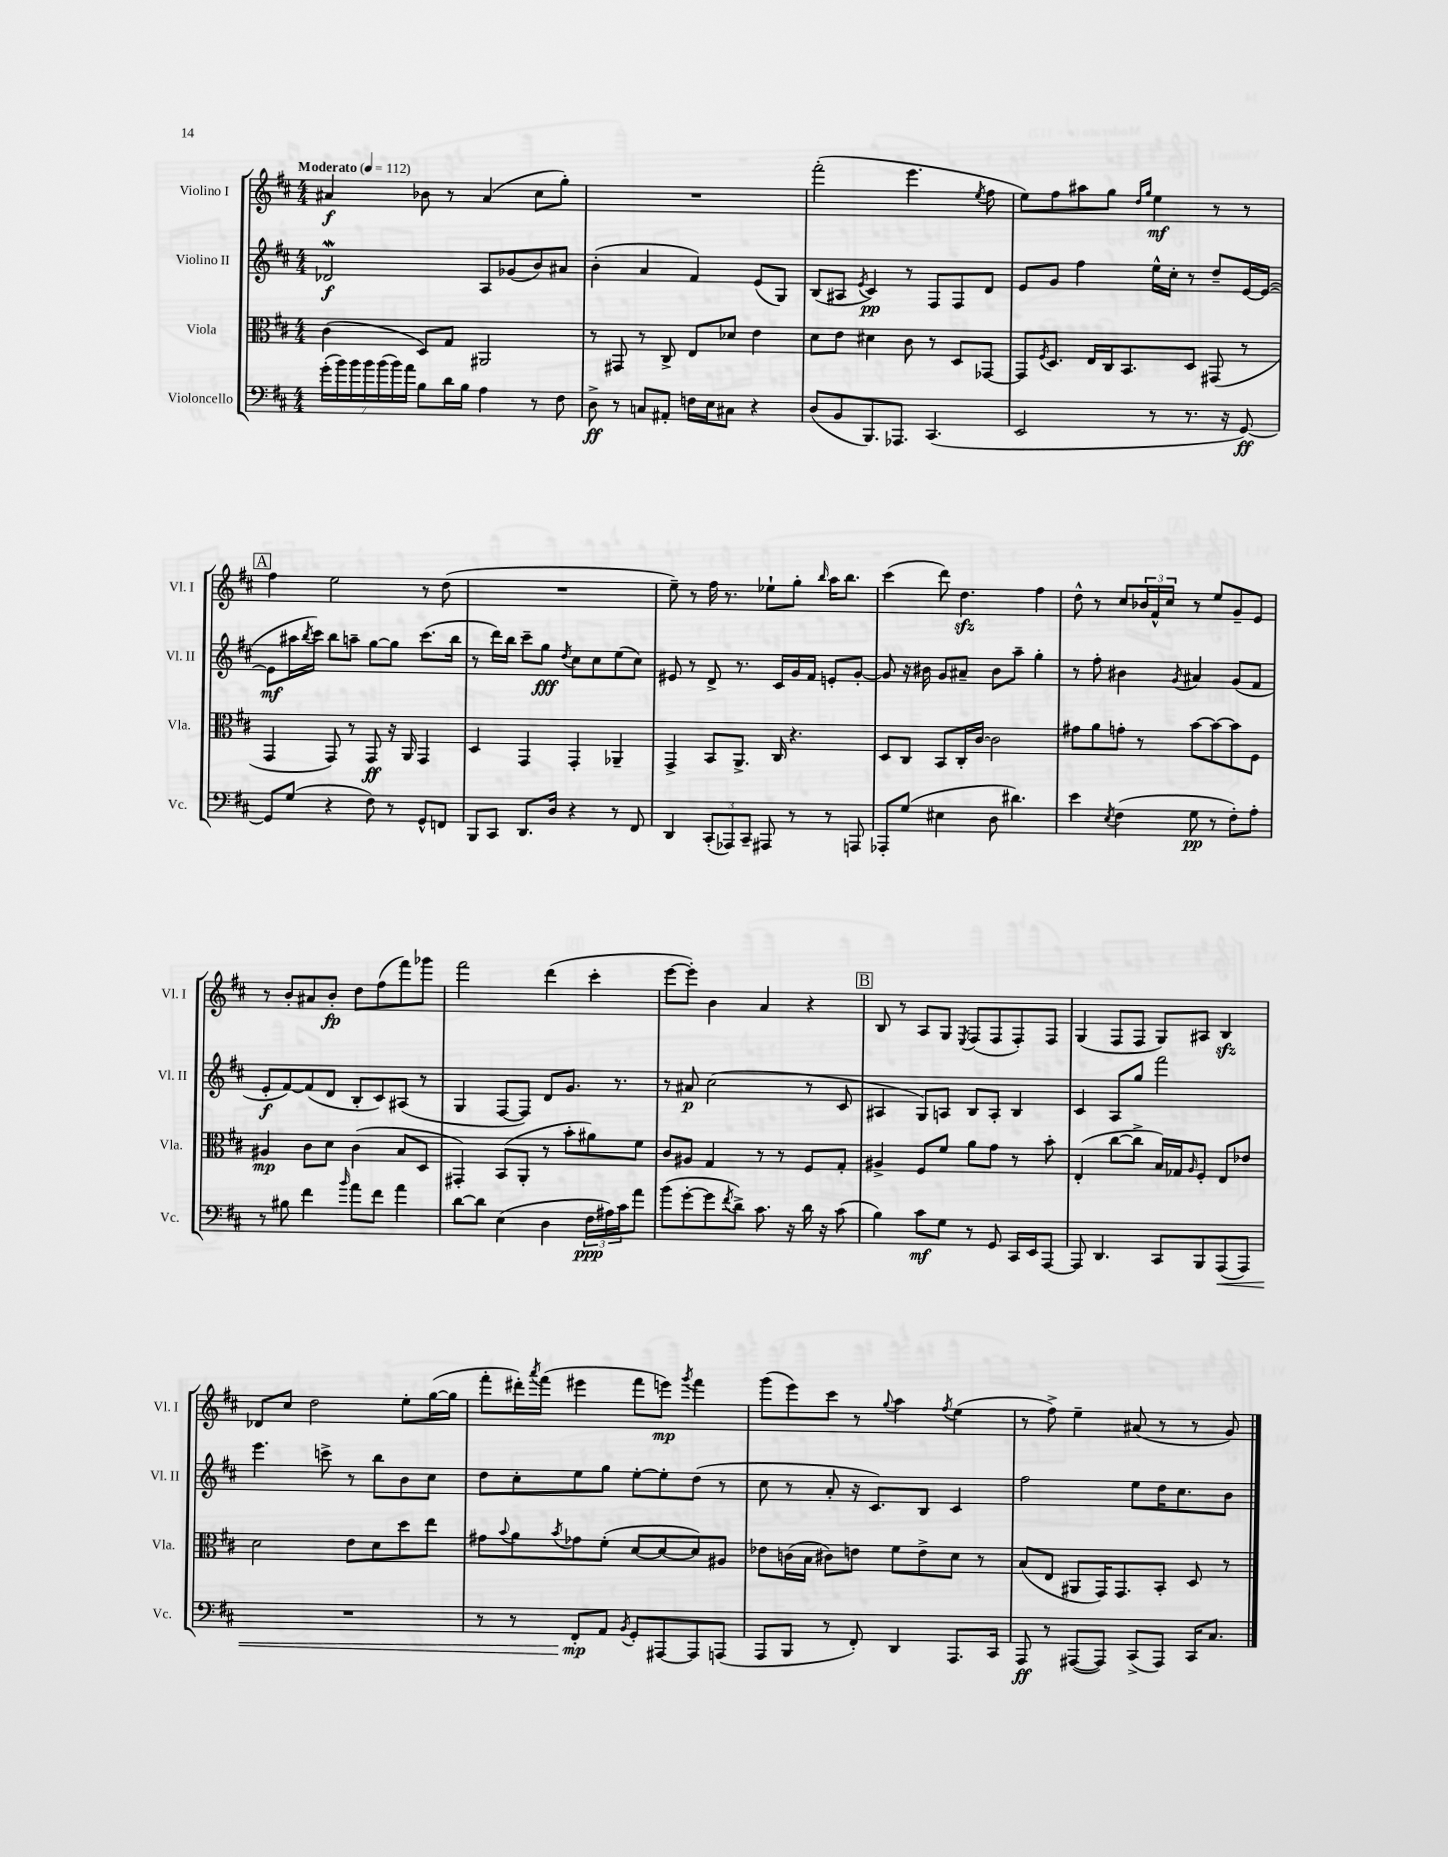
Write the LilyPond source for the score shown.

<<
\new StaffGroup <<
\new Staff = "s0" \with { instrumentName = "Violino I" shortInstrumentName = "Vl. I" } {
    \clef treble \key d \major \numericTimeSignature \time 4/4 \tempo "Moderato" 4 = 112
    ais'4\f bes'8 r8 ais'4( cis''8 g''8-.) |
    R1 |
    fis'''2-.( e'''4. \acciaccatura { e''8 } fis''8 |
    e''8) fis''8 ais''8 g''8 \grace { d''16 g''16 } e''4\mf r8 r8 |
    \mark \markup { \box "A" } fis''4 e''2 r8 d''8( |
    R1 |
    e''8--) r8 fis''16 r8. ees''8-! g''8-. \grace { b''16 } a''16 b''8. |
    cis'''4( d'''8) d''4.\sfz fis''4 |
    d''8-^ r8 cis''8 \tuplet 3/2 { bes'16 fis'16-^ cis''16 } r8 e''8 g'8-- e'8 |
    r8 b'8-. ais'8 b'8-.\fp d''8 fis''8( fis'''8) ges'''8 |
    fis'''2 d'''4( cis'''4-. |
    e'''8~ e'''8-.) b'4 a'4 r4 |
    \mark \markup { \box "B" } b8 r8 a8 g8 \acciaccatura { e8 } fis8( fis8 fis8-.) fis8 |
    g4( fis8 fis8 g8) ais8 b4\sfz |
    des'8 cis''8 d''2 e''8-. g''16~( g''16 |
    fis'''8-. dis'''16-.) \acciaccatura { a'''8 } fis'''16( eis'''4 fis'''8 e'''8\mp) \acciaccatura { g'''8 } fis'''4 |
    g'''8( e'''8) cis'''8 r8 \appoggiatura { g''8 } a''4 \acciaccatura { fis''8 } e''4( |
    r8 fis''8->) e''4-- ais'8( r8 r8 g'8) \bar "|." |
}
\new Staff = "s1" \with { instrumentName = "Violino II" shortInstrumentName = "Vl. II" } {
    \clef treble \key d \major \numericTimeSignature \time 4/4
    des'2\mordent\f a8 ges'8( b'8) ais'8 |
    b'4-.( a'4 fis'4) e'8( g8) |
    b8( ais8 \acciaccatura { e'8 } cis'4\pp) r8 fis8 fis8 d'8 |
    e'8 g'8 fis''4 e''16-^ cis''16-. r8 d''8-- e'16~ e'16~( |
    \mark \markup { \box "A" } e'8\mf ais''16 \acciaccatura { b''8 } cis'''16) b''8 a''8-- g''8~ g''8 cis'''8.( b''16 |
    r8 d'''16) b''16 cis'''8-- g''8\fff \acciaccatura { d''8 } cis''8 cis''8 e''8( cis''8) |
    eis'8 r8 d'8-> r8. cis'16 g'16 fis'16 e'8-. g'8~-. |
    g'8 r16 bis'16 g'8 ais'8-- bis'8 a''8-- g''4-. |
    r8 fis''8-. bis'4 \acciaccatura { g'8 } ais'4 g'8( fis'8 |
    e'8-.\f fis'8~) fis'8( d'8 b8-. cis'8) ais8( r8 |
    g4 fis8~ fis8) d'8 g'8. r8. |
    r8 ais'8\p cis''2( r8 cis'8 |
    \mark \markup { \box "B" } ais4 g8) a8 b8 a8-. b4 |
    cis'4 a8 g''8 fis'''2 |
    e'''4. c'''8-> r8 b''8 b'8 cis''8 |
    d''8 cis''8-. e''8 g''8 e''8~-. e''8-. d''8( r8 |
    cis''8 r8 a'8-. r16 cis'8.) b8 cis'4 |
    fis''2 e''8 d''16 cis''8. b'8 \bar "|." |
}
\new Staff = "s2" \with { instrumentName = "Viola" shortInstrumentName = "Vla." } {
    \clef alto \key d \major \numericTimeSignature \time 4/4
    cis'4( d8) g8 ais,2 |
    r8 gis,8 r8 cis8-> e8 des'8 e'4 |
    d'8 e'8 dis'4 cis'8 r8 d8 ges,8~ |
    ges,8 \acciaccatura { fis8 } d8. e16 cis16 b,8. d8 gis,8( r8 |
    \mark \markup { \box "A" } g,4 g,8) r8 g,8\ff r16 a,16 g,4 |
    d4 g,4 g,4-. aes,4-- |
    g,4-> b,8 a,8.-> cis16 r4. |
    d8 cis8 b,8 cis16-. cis'16~ cis'2 |
    gis'8 a'8 g'8-. r8 b'8~ b'8~ b'8 fis8 |
    ais4\mp cis'8 d'8 cis'4( b8 d8 |
    gis,4-.) b,8( a,8-. r8 b'8-. ais'8) fis'8 |
    cis'8 ais8 g4 r8 r8 fis8 g8-. |
    \mark \markup { \box "B" } ais4-> fis8 fis'8 a'8 g'8 r8 b'8-. |
    e4-.( cis''8~ cis''8-> b16) ges16 \grace { a16 } fis8-. e8 ees'8 |
    d'2 e'8 d'8 d''8 e''8 |
    gis'8 \appoggiatura { b'8 } a'8 \acciaccatura { b'8 } ges'8 fis'8-.( d'8~ d'8~ d'8) ais8 |
    ees'8 c'16( b16 cis'8) e'8 fis'8 e'8-> d'8 r8 |
    b8( e8 ais,8 g,16) g,8. b,8-. d8 r8 \bar "|." |
}
\new Staff = "s3" \with { instrumentName = "Violoncello" shortInstrumentName = "Vc." } {
    \clef bass \key d \major \numericTimeSignature \time 4/4
    \tuplet 7/4 { g'16-.( b'16) b'16 b'16 b'16( b'16) a'16 } b8 d'16 b16 a4 r8 fis8 |
    d8->\ff r8 c8 ais,8-. f16 e16 cis8 r4 |
    d8( b,8 b,,8.) aes,,8. cis,4.( |
    e,2 r8 r8. r16 g,8~\ff) |
    \mark \markup { \box "A" } g,8 g8( r4 fis8) r8 g,8-^ f,8 |
    b,,8 cis,8 d,8. d16 r4 r8 fis,8 |
    d,4 \tuplet 3/2 { cis,8-.( aes,,8) cis,8-- } ais,,8 r8 r8 a,,8 |
    aes,,8-. g8( eis4 d8 dis'4.) |
    e'4 \acciaccatura { e8 } fis4( g8\pp r8 fis8-.) a8-. |
    r8 bis8 fis'4 \grace { b'16 } a'8 fis'8 a'4 |
    d'8~ d'8 e4( d4 \tuplet 3/2 { fis16\ppp ais16) cis'16 } a'8 |
    b'8( g'8~-. g'8 \acciaccatura { fis'8 } d'8->) cis'8. r16 d'16 r16 cis'8( |
    \mark \markup { \box "B" } b4) cis'8\mf g8 r8 g,8 cis,16 e,16 a,,8~ |
    a,,8 d,4. cis,8 b,,8 a,,8\<( a,,8) |
    R1 |
    r8 r8 fis,8-.\mp\! a,8 \acciaccatura { b,8 } g,8-. ais,,8~ ais,,8 a,,8( |
    a,,8 b,,8 r8 fis,8-.) d,4 a,,8. cis,16 |
    a,,8\ff r8 ais,,8~( ais,,8) cis,8->( ais,,8) cis,16 cis8. \bar "|." |
}
>>
>>
\layout { \context { \Score \remove "Bar_number_engraver" } }
